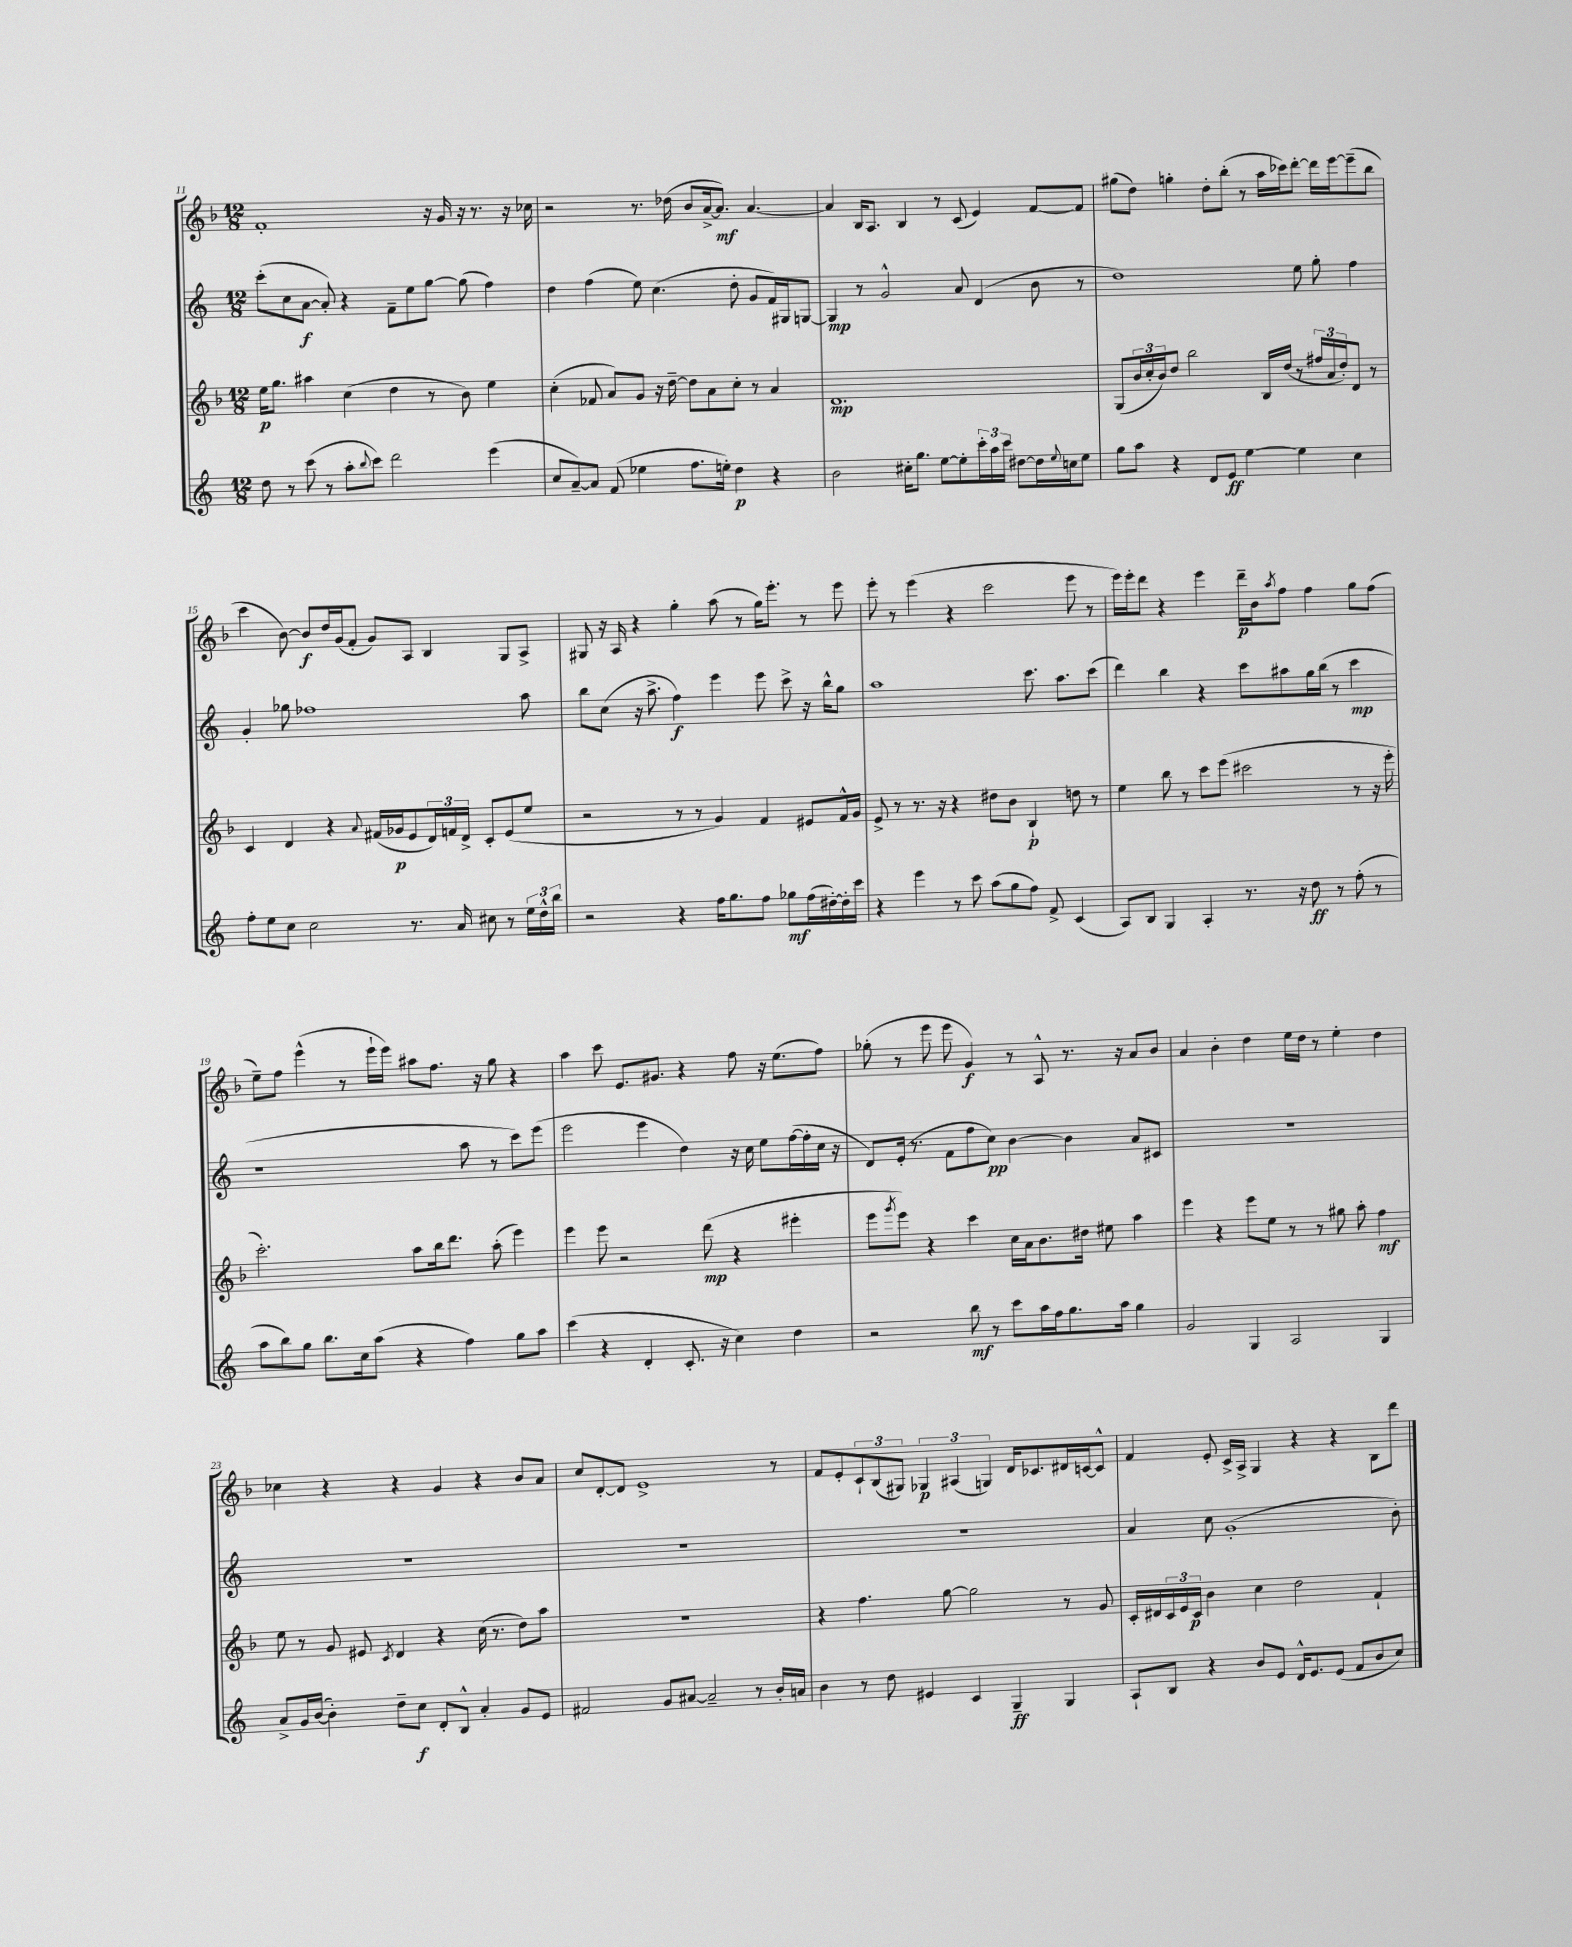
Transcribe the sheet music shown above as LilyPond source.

<<
\new StaffGroup <<
\new Staff = "s0" {
    \clef treble \key f \major \numericTimeSignature \time 12/8
    f'1-. r16 g'16 r16 r8. r16 ces''16 |
    r2 r8. des''16( bes'8 a'16~-> a'8.\mf) a'4.~ |
    a'4 bes16 a8. bes4 r8 c'8( e'4) f'8~ f'8 |
    gis''8( d''8) g''4-. d''8-. bes''8-.( r8 a''16 ces'''16) d'''8~-. d'''16 e'''16~ e'''8--( bes''8 |
    c'''4 bes'8~) bes'8\f d''16 g'16( f'8-. g'8) a8 bes4 g8 a8-> |
    gis8 r16 a16 r4 g''4-. a''8( r8 g''16) e'''8.-. r8 e'''8 |
    e'''8-. r8 e'''4( r4 c'''2 e'''8 r8 |
    e'''16) e'''16-. d'''8 r4 e'''4 d'''16--\p bes'16 \acciaccatura { a''8 } f''8 f''4 g''8 f''8( |
    e''8--) f''8 e'''4-^( r8 e'''16-! e'''16) ais''8 f''8. r16 g''8 r4 |
    a''4 c'''8 e'8. gis'8. r4 f''8 r16 e''8.( f''8) |
    ges''8-.( r8 e'''8 e'''8 g'4\f) r8 a8-^ r8. r16 a'8 bes'8 |
    a'4 bes'4-. d''4 e''16 d''16 r8 e''4-. d''4 |
    ces''4 r4 r4 g'4 r4 bes'8 a'8 |
    c''8 d'8~-. d'8 e'1-> r8 |
    f'8 e'8-. \tuplet 3/2 { c'8-! bes8( gis8) } \tuplet 3/2 { ges4\p ais4( g4) } d'16 ces'8. dis'16 c'16~ c'8-^ |
    f'4 e'8-. c'16-> a16-> g4 r4 r4 bes8 d'''8 \bar "|." |
}
\new Staff = "s1" {
    \clef treble \key c \major \numericTimeSignature \time 12/8
    c'''8-.( c''8 a'8~\f a'8-.) r4 f'8-- e''8 g''8~ g''8( f''4) |
    d''4 f''4( e''8) c''4.( d''8-. g'8 f'16) gis16 g8~ |
    g4\mp r8 g'2-^ a'8 d'4( b'8 r8 |
    d''1) e''8 g''8-. f''4 |
    g'4-. ges''8 fes''1 a''8 |
    b''8 c''8( r16 a''8.-> f''4\f) e'''4 e'''8 c'''8-> r16 b''16-^ g''8 |
    a''1 c'''8. a''8. c'''8( |
    d'''4) b''4 r4 c'''8 ais''8 g''16 b''16( r8 c'''4\mp |
    r1 a''8 r8 c'''8) e'''8( |
    e'''2 e'''4 d''4) r16 c''16 e''8 f''16~( f''16-. c''16 r16 |
    d'8) e'16-.( r8. f'8 f''8 c''8\pp) b'4~ b'4 a'8 cis'8 |
    R1. |
    R1. |
    R1. |
    R1. |
    a'4 c''8 g'1-.( b'8-.) \bar "|." |
}
\new Staff = "s2" {
    \clef treble \key f \major \numericTimeSignature \time 12/8
    e''16\p g''8. ais''4 c''4( d''4 r8 bes'8) e''4 |
    c''4-.( fes'8 a'8) g'8 r16 d''16~-- d''8 a'8 c''8-. r8 a'4 |
    d'1.\mp |
    g8( \tuplet 3/2 { bes'16 c''16-. bes'16) } d''8 bes''2 bes16 d''16( r8 \tuplet 3/2 { fis''16 a'16 d''16-.) } d'8 r8 |
    c'4 d'4 r4 \appoggiatura { a'8 } fis'16( ges'16\p e'8 \tuplet 3/2 { d'16) f'16 d'16-> } c'8-. e'8( e''8 |
    r2 r8 r8 g'4) f'4 eis'8 f'16-^ g'16 |
    e'8-> r8 r8. r16 r4 dis''8 bes'8 bes4-!\p d''8 r8 |
    e''4 bes''8 r8 c'''8 e'''8( cis'''2 r8 r16 e'''16-. |
    c'''2.-.) a''8 bes''16 d'''8. a''8-.( e'''4) |
    e'''4 e'''8 r2 d'''8\mp( r4 eis'''4-. |
    e'''8 \acciaccatura { g'''8 } e'''8) r4 c'''4 c''16 a'16 bes'8. dis''16 eis''8 a''4 |
    e'''4 r4 e'''8 e''8 r8 r8 gis''8 a''8-. f''4\mf |
    e''8 r8 g'8 eis'8 \acciaccatura { c'8 } d'4 r4 c''16( r8. d''8) a''8 |
    R1. |
    r4 f''4. g''8~ g''2 r8 g'8 |
    c'16-. dis'16 \tuplet 3/2 { c'16 e'16 c'16\p } bes'4 c''4 d''2 f'4-! \bar "|." |
}
\new Staff = "s3" {
    \clef treble \key c \major \numericTimeSignature \time 12/8
    d''8 r8 c'''8( r8 a''8-. \appoggiatura { b''8 } c'''8) d'''2 e'''4( |
    c''8 a'8~--) a'8 f'8( ees''4 f''8. e''16-.) d''4\p r4 |
    b'2 cis''16-. g''8. e''8~ e''8-. \tuplet 3/2 { c'''16-. a''16 c'''16 } dis''8~ dis''16 \appoggiatura { e''8 } c''16 e''8 |
    g''8 a''8 r4 d'8 e'8\ff e''4~ e''4 c''4 |
    f''8-. e''8 c''8 c''2 r8. a'16 cis''8 r8 \tuplet 3/2 { e''16 d''16-^ b''16 } |
    r2 r4 f''16 g''8. f''8 ges''8\mf f''16( dis''16~-.) dis''16-. c'''16 |
    r4 e'''4 r8 c'''8 a''8( g''8 f''8) f'8-> c'4( |
    a8) b8 g4 a4-. r8. r16 d''8\ff r8 f''8-.( r8 |
    a''8 b''8) g''8 b''8. c''16 a''8( r4 f''4) g''8 a''8 |
    c'''4( r4 d'4-. c'8.-. r16 c''4) d''4 |
    r2 b''8\mf r8 c'''8 a''16 f''16 g''8. a''16 g''4 |
    g'2 g4 a2 g4 |
    a'8-> g'16 b'16~( b'4-.) d''8-- c''8\f d'8-. b8-^ a'4-. g'8 e'8 |
    fis'2 g'8 ais'8~ ais'2-- r8 b'16-. a'16 |
    b'4 r8 d''8 eis'4 c'4 g4--\ff g4 |
    a8-! b8 r4 b'8 e'8 d'16-^ e'8. e'8( f'8 b'8 c''8) \bar "|." |
}
>>
>>
\layout { \context { \Score currentBarNumber = #11 } }
